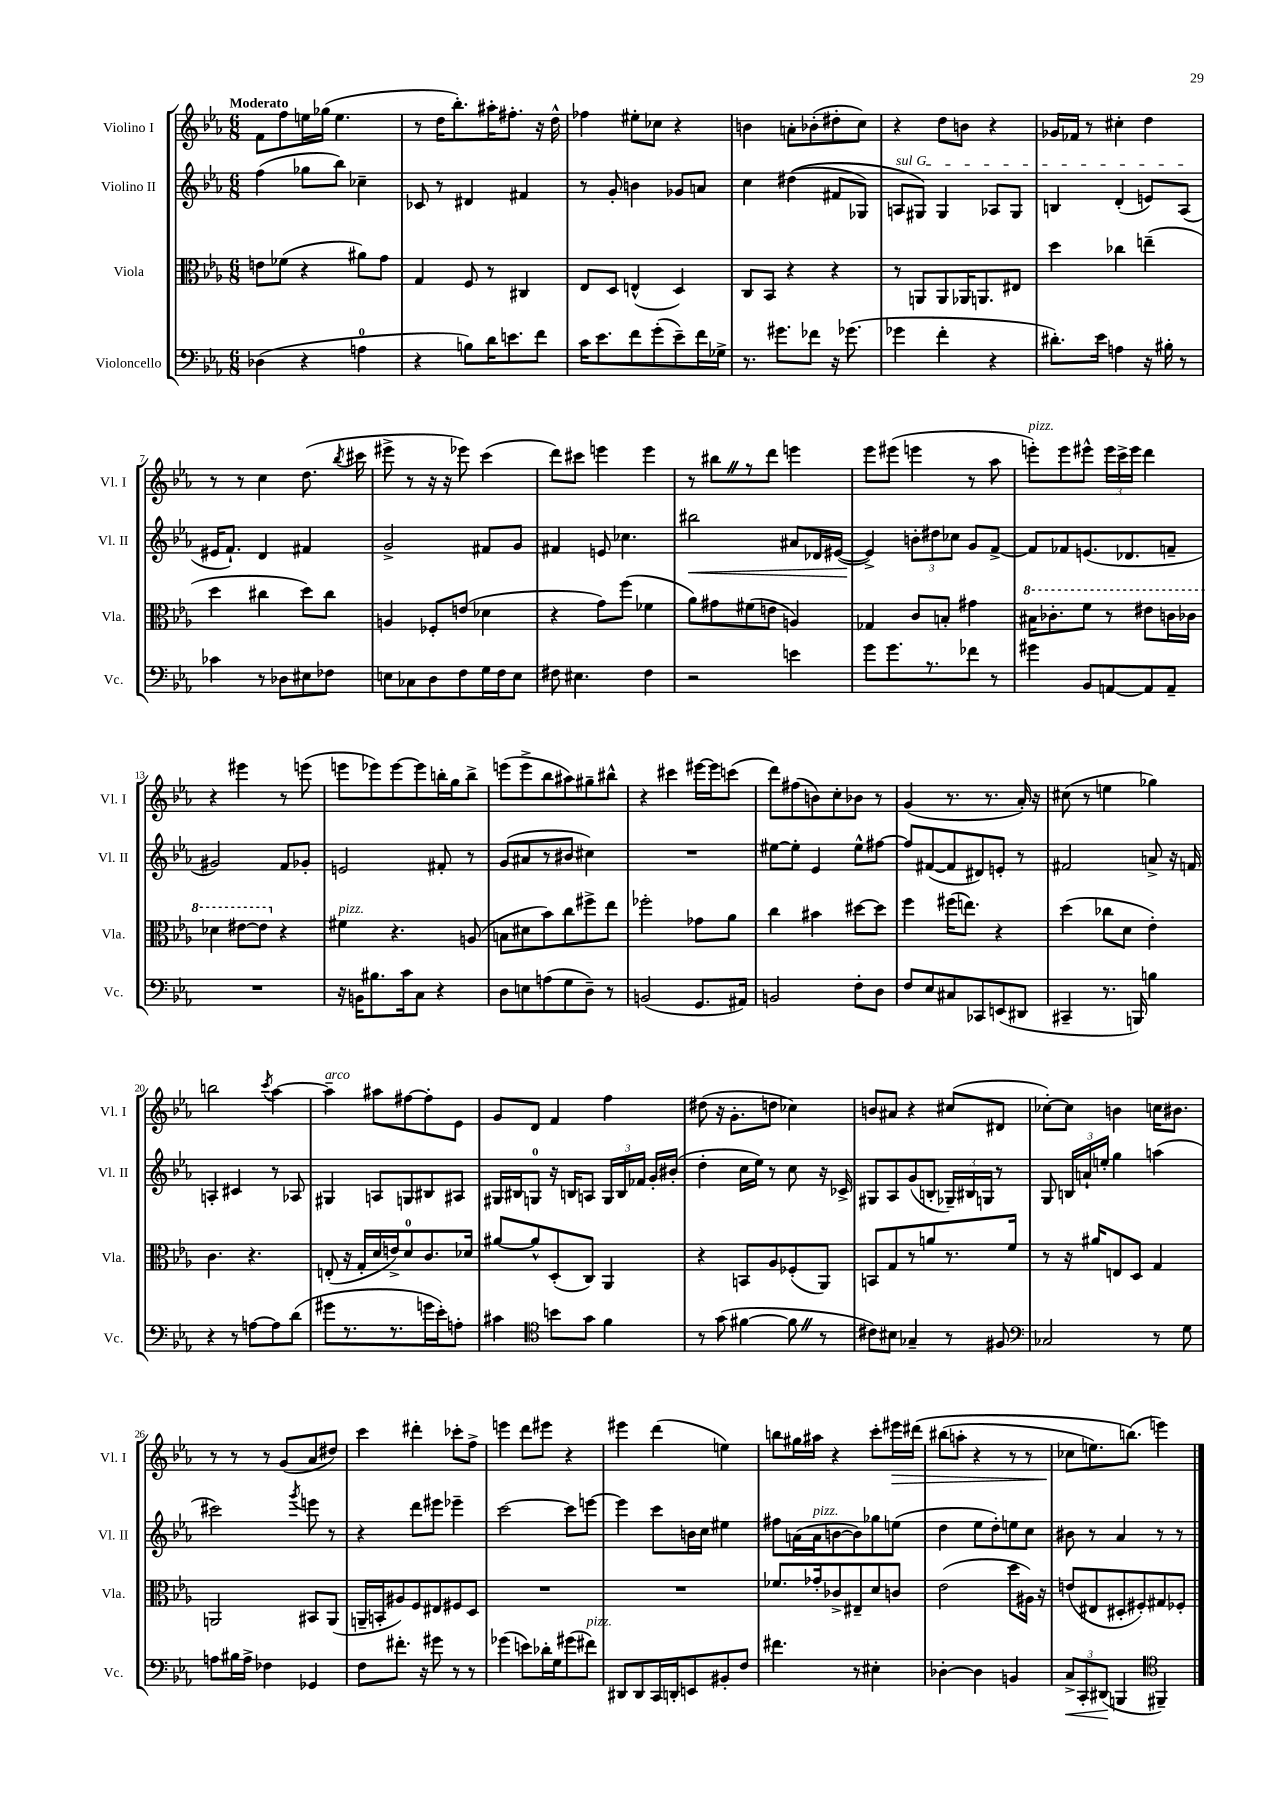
<<
\new StaffGroup <<
\new Staff = "s0" \with { instrumentName = "Violino I" shortInstrumentName = "Vl. I" } {
    \clef treble \key ees \major \numericTimeSignature \time 6/8 \tempo "Moderato"
    \autoBeamOff f'8[ f''8 e''16 ges''16]( e''4. |
    r8 d''16[ bes''8.-.) ais''16-. fis''8.]-. r16 d''16-^ |
    fes''4 eis''8[-. ces''8] r4 |
    b'4 a'8[-. bes'8-.( dis''8-. c''8]) |
    r4 d''8[ b'8] r4 |
    ges'16[ fes'16] r8 cis''4-. d''4 |
    r8 r8 c''4 d''8.( \acciaccatura { bes''8 } cis'''16 |
    eis'''8-> r8 r16 r16 ees'''8) c'''4( |
    d'''8[) cis'''8] e'''4 e'''4 |
    r8 bis''8[ \once \override BreathingSign.text = \markup { \musicglyph "scripts.caesura.straight" } \breathe r8 d'''8] e'''4 |
    ees'''8[ eis'''8]( e'''4 r8 aes''8 |
    e'''8[-.^\markup { \italic "pizz." }) e'''8 eis'''8]-^ \tuplet 3/2 { eis'''16[ c'''16-> eis'''16] } d'''4 |
    r4 eis'''4 r8 e'''8( |
    e'''8[ ees'''8) ees'''8~ ees'''8 b''16-. g''16 b''8]-> |
    e'''8[( e'''8-> bes''8 ais''8) gis''8-- bis''8]-^ |
    r4 cis'''4 eis'''16[~ eis'''16 c'''8]( |
    d'''8[) fis''8( b'8) c''8-. bes'8] r8 |
    g'4( r8. r8. aes'16-.) r16 |
    cis''8( r8 e''4 ges''4) |
    b''2 \acciaccatura { c'''8 } aes''4~ |
    aes''4--^\markup { \italic "arco" } ais''8[ fis''8~ fis''8-. ees'8] |
    g'8[ d'8] f'4 f''4 |
    dis''8( r16 g'8.[-. d''8] ces''4) |
    b'8[ ais'8] r4 cis''8[( dis'8] |
    ces''8[~-.) ces''8] b'4 c''16[ bis'8.] |
    r8 r8 r8 g'8[( aes'8 dis''8]) |
    c'''4 dis'''4-. ces'''8[-. f''8]-> |
    e'''4 d'''8[ eis'''8] r4 |
    eis'''4 d'''4( e''4) |
    b''8[ gis''16 ais''16] r4 c'''8[-. eis'''16\> dis'''16]\( |
    bis''8[( a''8]-. r4 r8 r8 |
    ces''8[\! e''8.) b''8.](\) e'''4) \bar "|." |
}
\new Staff = "s1" \with { instrumentName = "Violino II" shortInstrumentName = "Vl. II" } {
    \clef treble \key ees \major \numericTimeSignature \time 6/8
    \autoBeamOff f''4( ges''8[ bes''8]) ces''4-- |
    ces'8 r8 dis'4 fis'4 |
    r8 g'8-. b'4 ges'8[ a'8] |
    c''4 dis''4(\( fis'8[ ges8]) |
    \once \override TextSpanner.bound-details.left.text = \markup { \italic "sul G" } a8[\startTextSpan gis8]\) gis4 aes8[ gis8] |
    b4 d'4-.( e'8[) aes8]\stopTextSpan( |
    eis'16[ f'8.]-!) d'4 fis'4 |
    g'2-> fis'8[ g'8] |
    fis'4 e'8 ces''4. |
    bis''2\< ais'8[ des'16 eis'16]~( |
    eis'4->\!) \tuplet 3/2 { b'8[-. dis''8 ces''8] } g'8[ f'8]~-> |
    f'8[ fes'8 e'8.( des'8. f'8]-- |
    gis'2) f'8[ ges'8]-. |
    e'2 fis'8-. r8 |
    g'8[( ais'8 r8 bis'8] cis''4) |
    R2. |
    eis''8[~ eis''8]-. ees'4 eis''8[-^ fis''8]~ |
    fis''8[ fis'8~( fis'8 dis'8) e'8]-. r8 |
    fis'2 a'8-> r16 f'16 |
    a4-. cis'4 r8 aes8 |
    gis4 a8[ g8 bis8 ais8] |
    gis16[ bis16 g8]-0 r16 b16[ a8] \tuplet 3/2 { g16[ b16 fes'16] } g'16[-. bis'16]-.( |
    d''4-. c''16[ ees''16]) r8 c''8 r16 ces'16-> |
    gis8[ aes8 g'8( b8]-. \tuplet 3/2 { ges16[--) bis16 g16] } r8 |
    g8 \tuplet 3/2 { b16[ a'16-! e''16]-. } g''4 a''4( |
    cis'''2) \acciaccatura { g'''8 } e'''8 r8 |
    r4 d'''8[ eis'''8] ees'''4-- |
    c'''2~ c'''8[ e'''8]~ |
    e'''4 c'''8[ b'16 c''16] eis''4 |
    fis''8[ a'16( a'16^\markup { \italic "pizz." } b'8~ b'8) ges''8 e''8]( |
    d''4 ees''8[ d''8-.) e''8 c''8] |
    bis'8 r8 aes'4 r8 r8 \bar "|." |
}
\new Staff = "s2" \with { instrumentName = "Viola" shortInstrumentName = "Vla." } {
    \clef alto \key ees \major \numericTimeSignature \time 6/8
    \autoBeamOff e'8[ fes'8]( r4 ais'8[) g'8] |
    g4 f8 r8 cis4 |
    ees8[ d8] e4-^( d4) |
    c8[ bes,8] r4 r4 |
    r8 a,8[ a,8 aes,16 a,8. eis8] |
    d''4 ces''4 e''4--( |
    d''4 cis''4 d''8[) cis''8] |
    a4 fes8[-. e'8]( des'4 |
    r4 g'8[) f''8]( fes'4 |
    aes'8[) gis'8 fis'8( e'8] a4) |
    ges4 c'8[ b8]-. gis'4 |
    \ottava #1 bis'16[ ces''8.-. f''8] r8 eis''8[ c''16 ces''16] |
    des''4 eis''8[~ eis''8] \ottava #0 r4 |
    fis'4^\markup { \italic "pizz." } r4. a8( |
    b8[ dis'8 bes'8) c''8 fis''8-> ees''8] |
    fes''2-. ges'8[ aes'8] |
    c''4 bis'4 dis''8[~ dis''8] |
    f''4 fis''16[( e''8.]) r4 |
    d''4( ces''8[ d'8] ees'4-.) |
    c'4. r4. |
    e8-.( r16 g16[-. d'16 e'16->) d'8-0 c'8. des'16] |
    ais'8[~ ais'8-^ d8-.( c8]) aes,4 |
    r4 b,8[ aes8 fes8-.( aes,8]) |
    b,8[ g8 r8 a'8 r8. f'16] |
    r8 r16 ais'16[ e8 d8] g4 |
    a,2 bis,8[ a,8]( |
    a,16[-- b,16-. ais8) f8 eis8 fis8 d8] |
    R2. |
    R2. |
    fes'8.[ ges'16-. ces'8-> eis8-- d'8 c'8] |
    ees'2( d''8[ ais16]) r16 |
    e'8[( eis8 dis8-. fis8-.) gis8 fes8]-. \bar "|." |
}
\new Staff = "s3" \with { instrumentName = "Violoncello" shortInstrumentName = "Vc." } {
    \clef bass \key ees \major \numericTimeSignature \time 6/8
    \autoBeamOff des4( r4 a4-0 |
    r4 b8[) d'16 e'8. f'8] |
    c'16[ ees'8. f'8 g'8-.( ees'8--) f'16 ges16]-> |
    r8. gis'8.[ fes'8] r16 ges'8.( |
    ges'4 f'4-. r4 |
    dis'8.[-.) ees'16] a4 r16 bis16-. r8 |
    ces'4 r8 des8[ eis8 fes8] |
    e8[ ces8 d8 f8 g16 f16 e8] |
    fis8 eis4. fis4 |
    r2 e'4 |
    g'8[ g'8. r8. fes'8] r8 |
    gis'4 bes,8[ a,8~ a,8 a,8]-- |
    R2. |
    r16 b,16[ bis8. c'16 c8] r4 |
    d8[ e8 a8( g8 d8]--) r8 |
    b,2( g,8.[ ais,16]) |
    b,2 f8[-. d8] |
    f8[ ees8 cis8 ces,8 e,8( dis,8] |
    cis,4-- r8. b,,16) b4 |
    r4 r8 a8[~ a8 d'8]( |
    gis'8[ r8. r8. g'16 ees'16-.) a8]-. |
    cis'4 \clef tenor b'8[ g'8] f'4 |
    r8 g'8( fis'4~ fis'8 \once \override BreathingSign.text = \markup { \musicglyph "scripts.caesura.straight" } \breathe r8 |
    cis'8[) bis8] ges4-- r8 fis8 |
    \clef bass ces2 r8 g8 |
    a8[ bis16 a16]-> fes4 ges,4 |
    f8[ fis'8.]-. r16 gis'8 r8 r8 |
    ges'4( e'8[) des'16-. g16 gis'8( fis'8]^\markup { \italic "pizz." }) |
    dis,8[ dis,8 c,16 d,16-. e,8 bis,8-. f8] |
    fis'4. r8 eis4-. |
    des4~-. des4 b,4 |
    \tuplet 3/2 { c8[->\< c,8-. dis,8]\!( } b,,4 \clef tenor fis,4--) \bar "|." |
}
>>
>>
